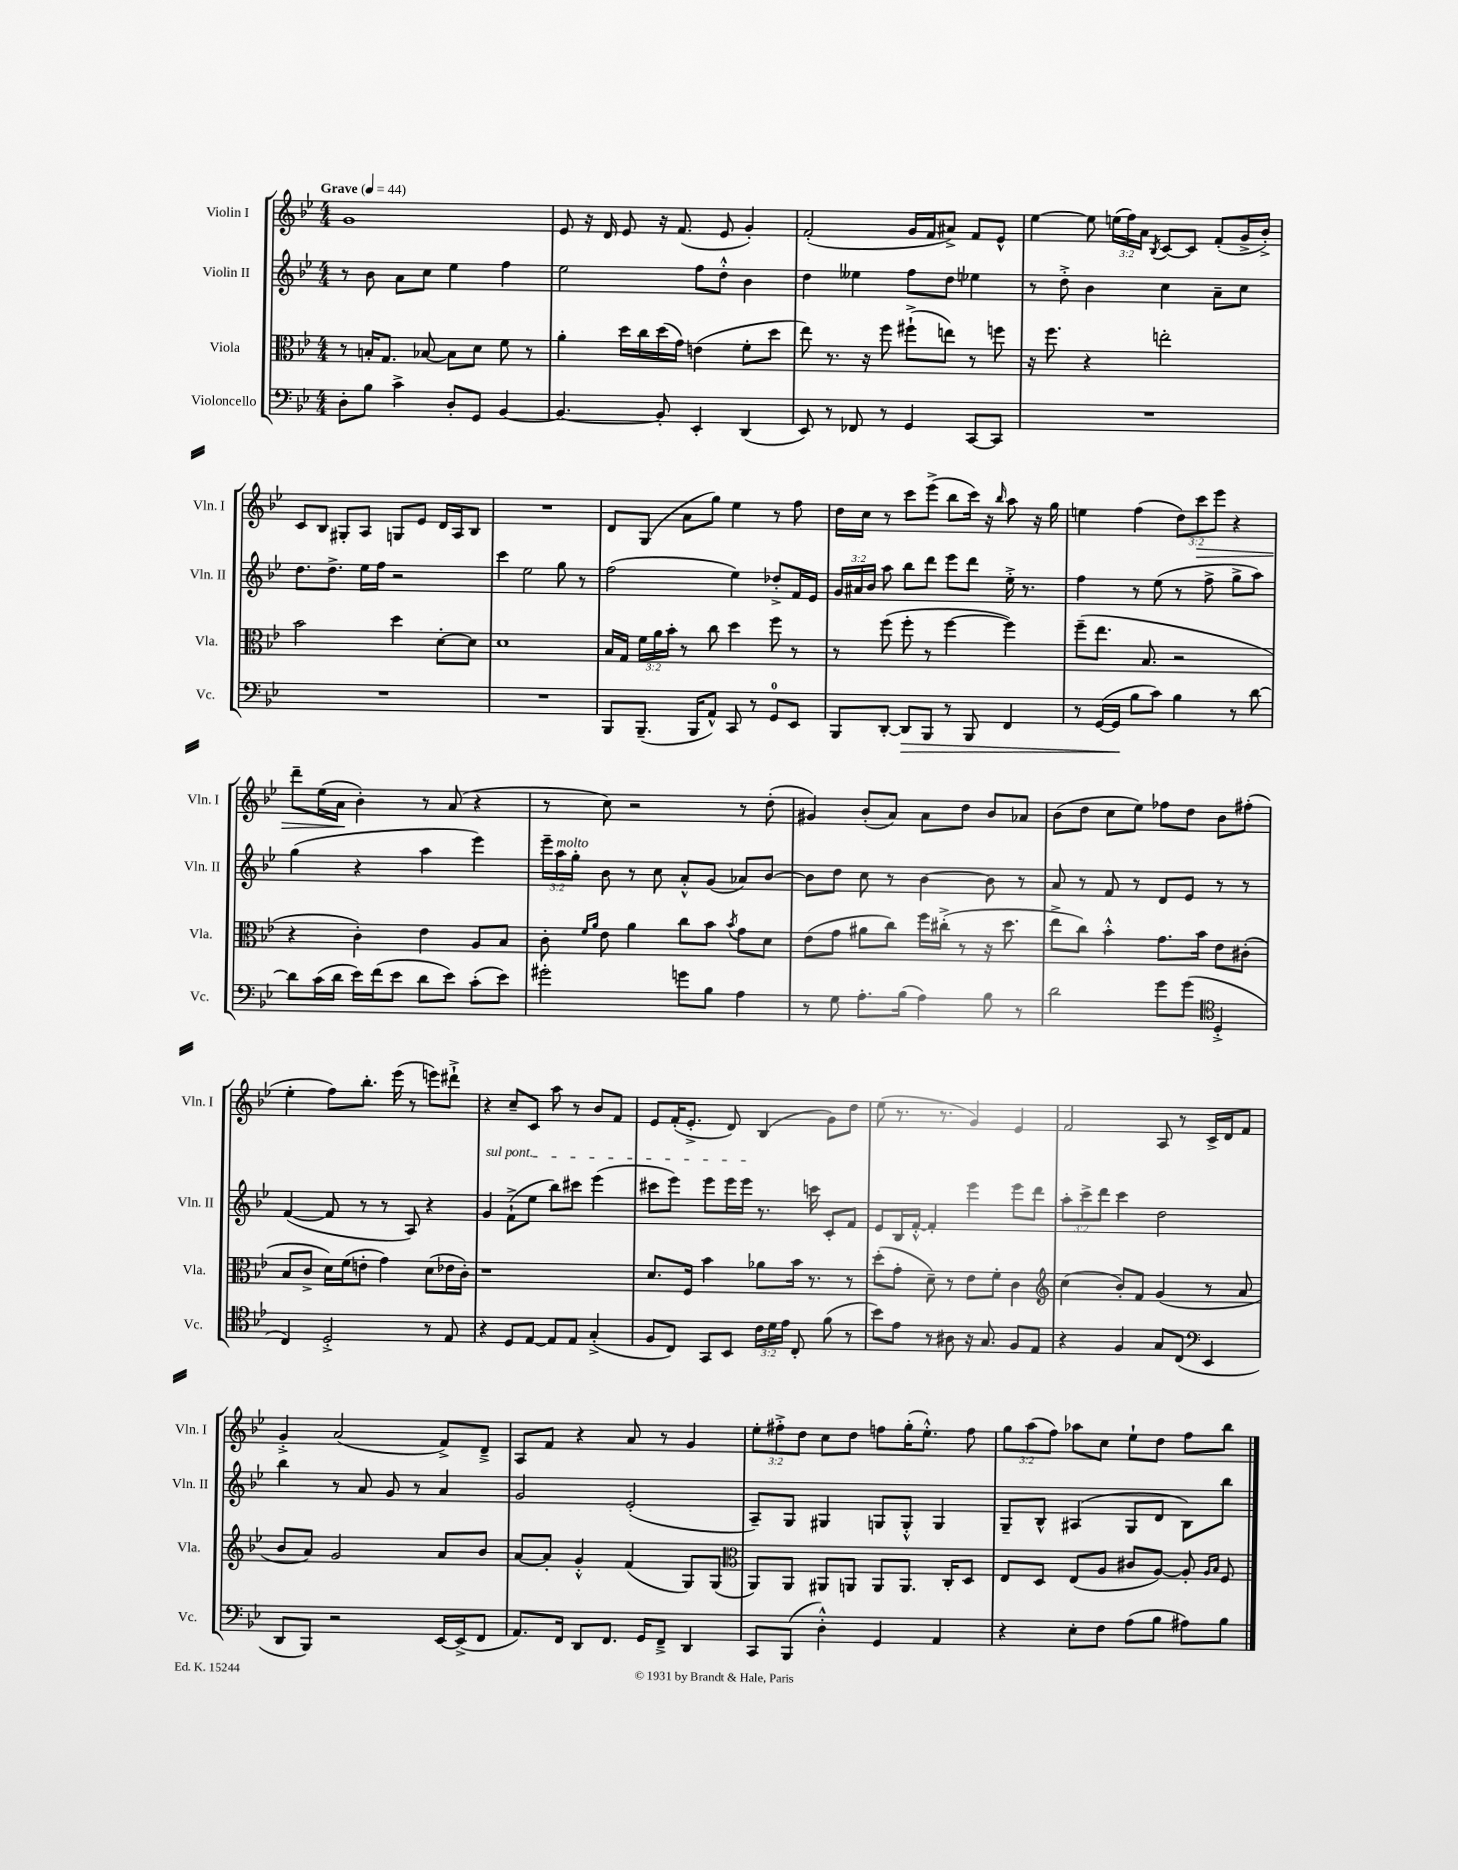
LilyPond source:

<<
\new StaffGroup <<
\new Staff = "s0" \with { instrumentName = "Violin I" shortInstrumentName = "Vln. I" } {
    \clef treble \key bes \major \numericTimeSignature \time 4/4 \override Staff.TupletNumber.text = #tuplet-number::calc-fraction-text \tempo "Grave" 4 = 44
    \autoBeamOff g'1 |
    ees'8 r16 d'16 ees'8 r16 f'8.( ees'8 g'4-.) |
    f'2-.( g'16[ f'16 ais'8]->) f'8[ ees'8]-^ |
    ees''4~ ees''8 \tuplet 3/2 { e''16[( f''16) a'16] } \acciaccatura { bes8 } c'8[~ c'8] f'8[-.( g'16-> bes'16]-.->) |
    c'8[ bes8] gis8[-. a8] g8[ ees'8] d'16[ a16 bes8] |
    R1 |
    d'8[ g8]( a'8[ g''8]) ees''4 r8 f''8 |
    d''16[ c''16] r8 c'''8[ ees'''8]->( bes''8[ c'''16]) r16 \grace { bes''16 } a''8 r16 g''16 |
    e''4 f''4( \tuplet 3/2 { d''8[) c'''8\> ees'''8] } r4 |
    d'''8[-- ees''16( a'16]\! bes'4-.) r8 a'8( r4 |
    r8 c''8) r2 r8 d''8-.( |
    gis'4) bes'8[-.( a'8]) a'8[ d''8] bes'8[ aes'8] |
    bes'8[( d''8] c''8[ ees''8]) fes''8[ d''8] bes'8[ fis''8]-.( |
    ees''4-. f''8[) bes''8.]-. ees'''16( r8 e'''8[) dis'''8]-!-> |
    r4 c''8[-- c'8] a''8 r8 bes'8[ f'8] |
    ees'8[ f'16-.( ees'8.]-.-> d'8) bes4( g'8[) d''8] |
    ees''8( r8. r8. g'4) ees'4 |
    f'2 a8 r8 c'16[-> d'16 f'8] |
    g'4-.-> a'2( f'8[->) d'8]---> |
    a8[ f'8] r4 a'8 r8 g'4 |
    \tuplet 3/2 { ees''8[-. fis''8-.-> d''8] } c''8[ d''8] f''8[ g''16-.( ees''8.]-.-^) f''8 |
    \tuplet 3/2 { g''8[ a''8( f''8]) } aes''8[ c''8] ees''8[-! d''8] f''8[ bes''8] \bar "|." |
}
\new Staff = "s1" \with { instrumentName = "Violin II" shortInstrumentName = "Vln. II" } {
    \clef treble \key bes \major \numericTimeSignature \time 4/4 \override Staff.TupletNumber.text = #tuplet-number::calc-fraction-text
    \autoBeamOff r8 bes'8 a'8[ c''8] ees''4 f''4 |
    ees''2 f''8[ d''8]-.-^ bes'4 |
    d''4 eeses''4 f''8[ d''8] ees''4 |
    r8 d''8-.-> bes'4 c''4 a'8[-- c''8] |
    d''8.[ d''8.]-> ees''16[ f''16] r2 |
    c'''4 ees''2 g''8 r8 |
    f''2( ees''4) des''8[-.-> f'16 ees'16] |
    \tuplet 3/2 { g'16[ ais'16 bes'16] } a''8 bes''8[ d'''8] ees'''8[ d'''8] ees''16-.-> r8. |
    f''4 r8 ees''8( r8 f''8-> g''8[-> a''8]) |
    g''4( r4 a''4 ees'''4) |
    \tuplet 3/2 { ees'''16[-- a''16^\markup { \italic "molto" } g''16]-. } bes'8 r8 c''8 a'8[-.-^ g'8]( aes'8[) bes'8]~ |
    bes'8[ d''8] c''8 r8 bes'4~ bes'8 r8 |
    a'8 r8 f'8 r8 d'8[ ees'8] r8 r8 |
    f'4~( f'8 r8 r8 a8) r4 |
    \once \override TextSpanner.bound-details.left.text = \markup { \italic "sul pont." } g'4\startTextSpan f'8[-!->( ees''8] bes''8[) cis'''8] ees'''4( |
    cis'''8[ ees'''8]) ees'''8[ ees'''16 ees'''16]\stopTextSpan r8. c'''16 c'8[-. f'8] |
    ees'8[ bes16 f'16]~-.-^ f'4-. ees'''4 ees'''8[ d'''8] |
    \tuplet 3/2 { a''8[-. c'''8-> d'''8] } c'''4 d''2 |
    bes''4 r8 a'8 g'8 r8 a'4 |
    g'2 ees'2-.( |
    a8[--) g8] gis4 g8[ g8]-.-^ g4 |
    g8[-- bes8]-^ ais4( g8[ d'8] bes8[) bes''8] \bar "|." |
}
\new Staff = "s2" \with { instrumentName = "Viola" shortInstrumentName = "Vla." } {
    \clef alto \key bes \major \numericTimeSignature \time 4/4 \override Staff.TupletNumber.text = #tuplet-number::calc-fraction-text
    \autoBeamOff r8 b16[-. g8.] bes8~ bes8[ d'8] f'8 r8 |
    a'4-. d''16[ c''16 d''16( g'16]) e'4( f'8[-. d''8] |
    ees''8) r8. r16 f''8 fis''8[-!->( e''8]) r8 f''8 |
    r16 f''8. r4 e''2-. |
    bes'2 d''4 d'8[~-. d'8] |
    d'1 |
    bes16[ g16] \tuplet 3/2 { f'16[ a'16 bes'16]-. } r8 c''8 d''4 f''8 r8 |
    r8 f''8( f''8-. r8 f''4~ f''4) |
    f''8[--( ees''8.] bes8. r2 |
    r4 c'4-.) ees'4 a8[ bes8] |
    c'8-. \grace { f'16[ a'16] } ees'8 a'4 c''8[ bes'8] \acciaccatura { bes'8 } g'8[ d'8] |
    ees'8[( g'8] ais'8[ c''8]) f''16[ cis''16]-.->( r8 r16 d''8. |
    ees''8[-> c''8]) bes'4-.-^ g'8.[ bes'16] ees'8[ cis'8]-.( |
    bes8[ c'8]-> d'16[) f'16( e'8]-. g'4) d'8[( ees'16 c'16]-.) |
    r1 |
    d'8.[ f16] bes'4 aes'8[ bes'16] r8. r8 |
    d''8[-.( g'8]-. d'8--) r8 ees'8[ f'8]-. c'4 |
    \clef treble c''4( bes'8[-.) f'8] g'4( r8 a'8 |
    bes'8[ a'8]) g'2 a'8[ bes'8] |
    a'8[~ a'8]-. g'4-.-^ f'4( g8[) g8]( |
    \clef alto a,8[) a,8] ais,8[ a,8] a,8[ a,8.] c16[-. d8] |
    ees8[ d8] ees8[( a8] cis'8[ a8]~) a8-. \grace { a16[ bes16] } f8 \bar "|." |
}
\new Staff = "s3" \with { instrumentName = "Violoncello" shortInstrumentName = "Vc." } {
    \clef bass \key bes \major \numericTimeSignature \time 4/4 \override Staff.TupletNumber.text = #tuplet-number::calc-fraction-text
    \autoBeamOff d8[-. bes8] c'4-> d8[-. g,8] bes,4~ |
    bes,4.~ bes,8-. ees,4-. d,4( |
    ees,8) r8 fes,8 r8 g,4 c,8[~ c,8] |
    R1 |
    R1 |
    R1 |
    bes,,8[ bes,,8.]--( bes,,16[ a,8]-^) c,8 r8 g,8[-0 ees,8] |
    bes,,8[ d,8]~-. d,8[\> bes,,8] r8 bes,,8 f,4 |
    r8 g,16[~( g,16]\! bes8[ c'8]) bes4 r8 d'8~ |
    d'8[ c'16( d'16] ees'16[) f'16( ees'8] d'8[ ees'8]) c'8[-.( ees'8]) |
    gis'2-. g'8[ bes8] a4 |
    r8 g8 a8.[-. bes16]( a4) bes8 r8 |
    d'2 g'8[ g'8]( \clef tenor d4-.-> |
    c4) d2-.-> r8 ees8 |
    r4 d8[ ees8]~ ees8[ ees8] g4-.->( |
    f8[ c8]) g,8[ bes,8] \tuplet 3/2 { c'16[ d'16 ees'16] } c8-. f'8( r8 |
    bes'8[) ees'8] r8 ais8 r16 g8. f8[ ees8] |
    r4 f4 g8[ c8]( \clef bass ees,4 |
    d,8[ bes,,8]) r2 ees,16[~ ees,16->( f,8] |
    a,8.[) f,16] d,8[ f,8.] g,16[ f,8]---> d,4 |
    c,8[ bes,,8]( d4-.-^) g,4 a,4 |
    r4 ees8[-. f8] a8[( bes8] ais8[) bes8] \bar "|." |
}
>>
>>
\layout { \context { \Score \remove "Bar_number_engraver" } }
